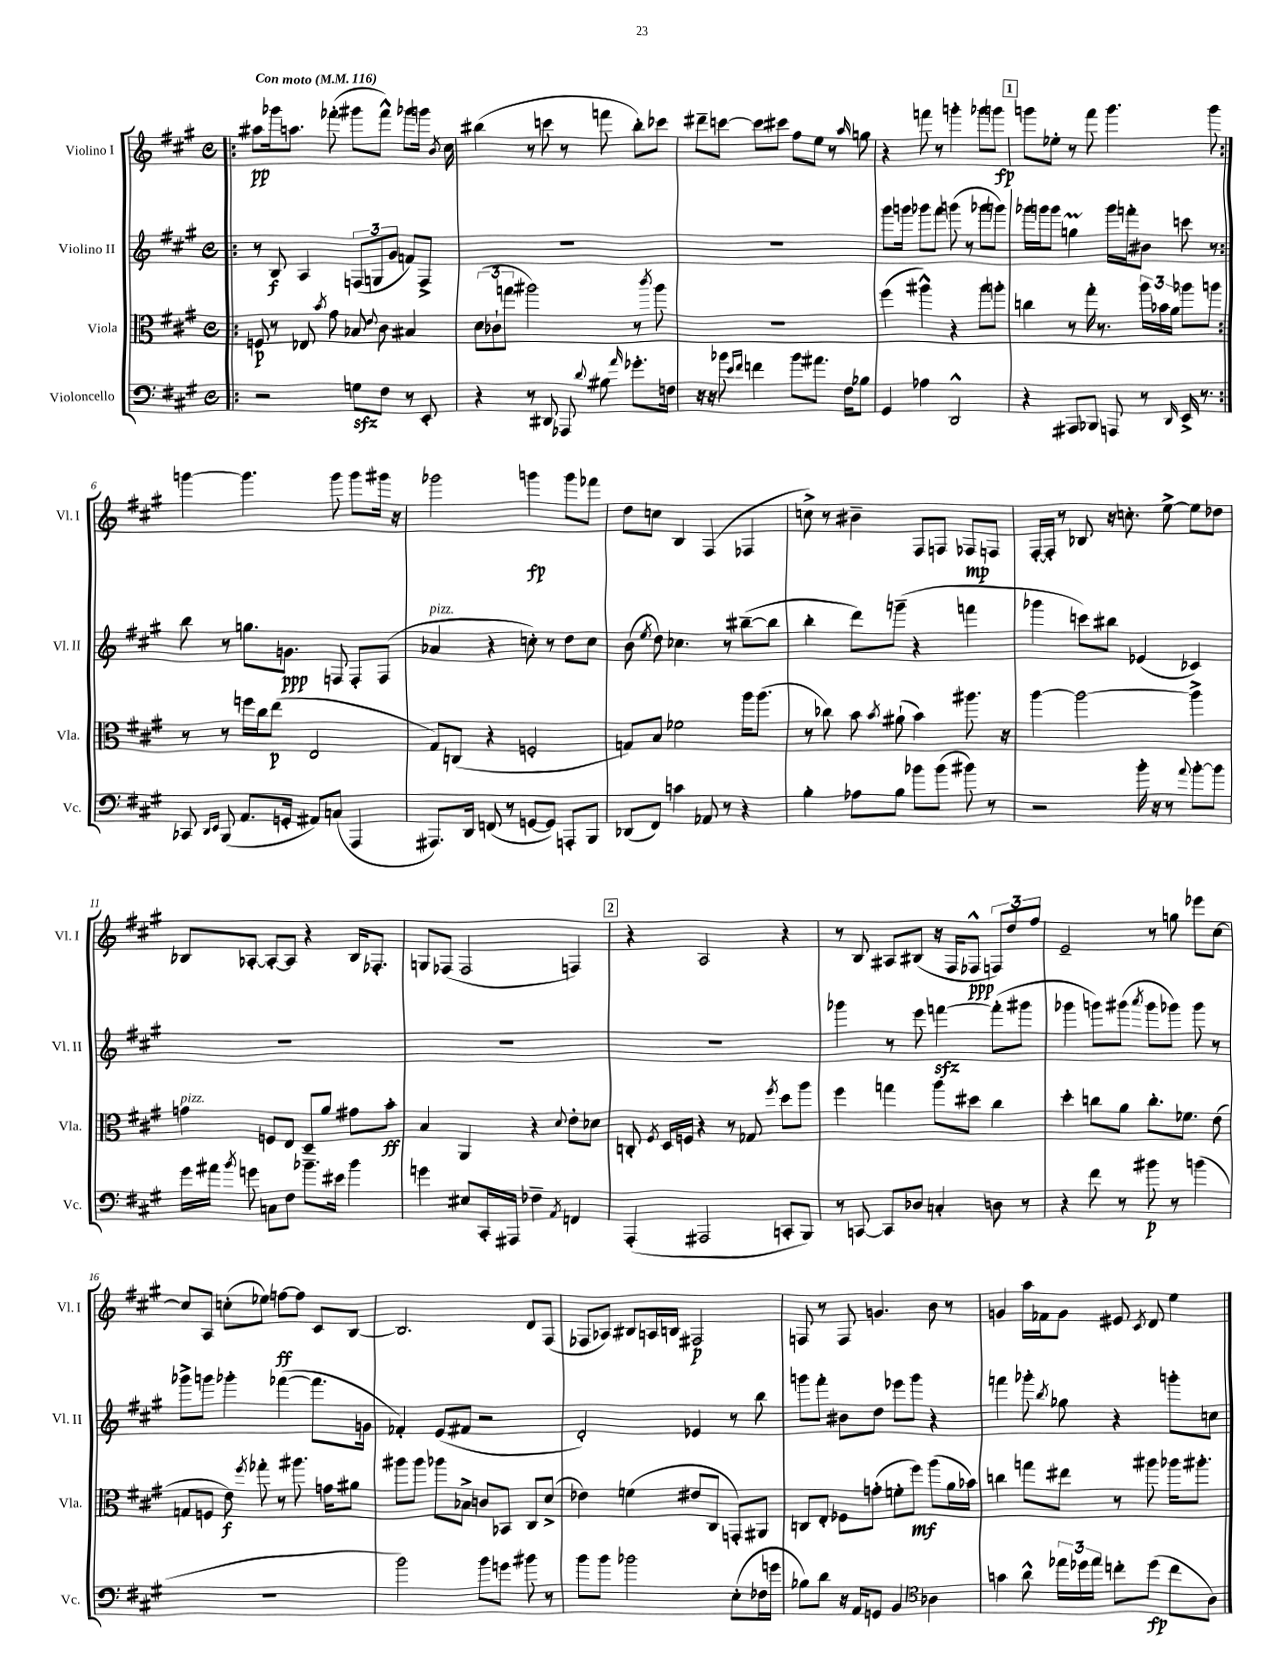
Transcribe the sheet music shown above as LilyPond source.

<<
\new StaffGroup <<
\new Staff = "s0" \with { instrumentName = "Violino I" shortInstrumentName = "Vl. I" } {
    \clef treble \key a \major \defaultTimeSignature \time 4/4 \tempo "Con moto" 4 = 116
    \autoBeamOff \repeat volta 2 { \bar ".|:" ais''8[\pp ges'''16 a''8.] fes'''8-.( gis'''8[ fes'''8]-^) ges'''8[ g'''16] \acciaccatura { b'8 } cis''16 |
    bis''4( r8 c'''8 r8 f'''8 bis''8[-.) ces'''8] |
    dis'''8[-- c'''8]~ c'''8[ cis'''8] fis''8[ e''8] r8 \grace { a''16 } g''8 |
    r4 f'''8 r8 g'''4-. ges'''8[ g'''8]\fp |
    \mark \markup { \box "1" } g'''8[ ees''8]-. r8 fis'''8 g'''4. g'''8 | }
    g'''4~ g'''4. g'''8 g'''8[ gis'''16] r16 |
    ges'''2 g'''4\fp g'''8[ fes'''8] |
    d''8[ c''8] b4 fis4( fes4 |
    c''8->) r8 bis'4-- fis8[ f8] fes8[\mp f8] |
    fis16[~-. fis16]-. r8 bes8 r16 c''8.-. e''8~-> e''8[ des''8] |
    bes8[ aes8]~-. aes8[~-. aes8] r4 bes16[ fes8.]-. |
    g8[ fes8]( fes2 f4) |
    \mark \markup { \box "2" } r4 a2 r4 |
    r8 b8 ais8[ bis8]( r16 fis16[ fes8]-^\ppp \tuplet 3/2 { f8[) d''8 fis''8] } |
    e'2-- r8 g''8 ees'''8[ cis''8]~ |
    cis''8[ a8] c''8[-.( ees''8]) f''8[~\ff f''8] cis'8[ b8]~ |
    b2. d'8[ fis8]( |
    fes8[ aes8]) bis8[ a16 b16] fis2\p |
    f8 r8 f8 g'4. b'8 r8 |
    g'4 a''16[ fes'16 g'8] eis'8 \acciaccatura { cis'8 } d'8 e''4 \bar "|." |
}
\new Staff = "s1" \with { instrumentName = "Violino II" shortInstrumentName = "Vl. II" } {
    \clef treble \key a \major \defaultTimeSignature \time 4/4
    \autoBeamOff \repeat volta 2 { \bar ".|:" r8 b8\f a4 \tuplet 3/2 { f8[( g8 gis'8] } f'8[) f8]-> |
    R1 |
    R1 |
    gis'''8.[ g'''16] ges'''8[ fis'''8] g'''8( r8 ges'''8[ g'''8]) |
    \mark \markup { \box "1" } ges'''16[ g'''16 g'''8] g''4\prall g'''16[ f'''16-. bis'8] c'''8 r8 | }
    b''8 r8 g''8.[ g'8.]\ppp f8 f8[-. f8]( |
    aes'4^\markup { \italic "pizz." } r4 c''8-.) r8 d''8[ c''8] |
    b'8( \acciaccatura { e''8 } d''8) ces''4. r8 bis''8[~--( bis''8] |
    b''4-. d'''8[) g'''8]--( r4 f'''4 |
    ges'''4 c'''8[) bis''8] ees'4( ces'4) |
    R1 |
    R1 |
    \mark \markup { \box "2" } R1 |
    ges'''4 r8 e'''8 f'''4~\sfz f'''8[-.( gis'''8] |
    ges'''4 g'''8[) gis'''8]( \acciaccatura { a'''8 } gis'''8[ ges'''8]) ges'''8 r8 |
    ges'''8[-> g'''8] ges'''4-. fes'''4~( fes'''8.[ g'16] |
    fes'4-.) e'8[( fis'8] r2 |
    d'2-.) ees'4 r8 b''8 |
    g'''8[ fis'''8]-. bis'8[ d''8] ees'''8[ g'''8] r4 |
    f'''4 ges'''8-. \acciaccatura { b''8 } ges''8 r4 g'''8[-. c''8] \bar "|." |
}
\new Staff = "s2" \with { instrumentName = "Viola" shortInstrumentName = "Vla." } {
    \clef alto \key a \major \defaultTimeSignature \time 4/4
    \autoBeamOff \repeat volta 2 { \bar ".|:" f8\p r8 ees8 \acciaccatura { b'8 } gis'8 bes8 \appoggiatura { e'8 } cis'8 bis4 |
    \tuplet 3/2 { d'8[( ces'8-! g''8] } ais''2) r8 \acciaccatura { cis'''8 } ais''8 |
    R1 |
    fis''4( ais''4-^) r4 ais''8[ a''8]-. |
    \mark \markup { \box "1" } c''4 r8 gis''16-. r8. \tuplet 3/2 { a''16[ bes'16 a'16] } aes''8[ a''8] | }
    r8 r8 f''16[ cis''16 e''8]\p( e2 |
    gis8[) c8]( r4 f2-. |
    g8[) b8] fes'2 a''16[ a''8.]( |
    r8 ces''8) b'8 \acciaccatura { b'8 } ais'8-!( b'4) ais''8. r16 |
    a''4~ a''2~ a''4-> |
    g'4^\markup { \italic "pizz." } f8[ e8] d8[-- a'8] gis'8[ b'8]-.\ff |
    b4 a,4 r4 \appoggiatura { d'8 } e'8[-. des'8] |
    \mark \markup { \box "2" } c8-. \acciaccatura { fis8 } d16[ f16] r4 r8 ges8 \acciaccatura { fis''8 } d''8[ a''8] |
    fis''4 g''4 a''8[ dis''8] cis''4 |
    d''4-. c''8[ a'8] c''8.[-. fes'8.] e'8( |
    g8[ f8] e'8\f) \acciaccatura { fis''8 } ges''8-. r8 ais''8. g'16[ ais'8] |
    ais''8[ ais''8] aes''8[ bes8]-> c'8[ bes,8] cis8[ d'8]->( |
    ees'4) f'4( eis'8[ cis8] g,8[-.) ais,8] |
    c8[ e8]-. fes8[ g'8]-.( f'8[-. fis''8]\mf) a''8[( a'16 bes'16]) |
    c''4 g''8[ eis''8] r8 ais''8 aes''16[ ais''8.]-. \bar "|." |
}
\new Staff = "s3" \with { instrumentName = "Violoncello" shortInstrumentName = "Vc." } {
    \clef bass \key a \major \defaultTimeSignature \time 4/4
    \autoBeamOff \repeat volta 2 { \bar ".|:" r2 g8[\sfz fis8] r8 e,8-. |
    r4 r8 dis,8 aes,,8 \appoggiatura { d'8 } bis8 \grace { a'16 } ges'8.[-. f16] |
    r16 r16 bes'8 \grace { e'16[ fis'16] } f'4 bes'8[ ais'8.] fis16[ bes8] |
    gis,4 aes4 d,2-^ |
    \mark \markup { \box "1" } r4 ais,,8[ bes,,8] a,,8 r8 \grace { d,16 } e,16-> r8. | }
    ces,8 \grace { d,16[ e,16] } b,,8( a,8.[ g,16]-. ais,8[) c8]( a,,4 |
    ais,,8.[) d,16] f,8( r8 g,8[~ g,8]) a,,8[-. b,,8] |
    des,8[( fis,8]) c'4 aes,8 r8 r4 |
    b4-. aes8[ b8] bes'8[ bes'8]( bis'8) r8 |
    r2 b'16-. r16 r8 \appoggiatura { a'8 } b'8[~-. b'8] |
    gis'16[ ais'16] \acciaccatura { b'8 } g'8 c8[ fis8] bes'8.[-- eis'16] bes'4 |
    g'4 eis8[ cis,16-. ais,,16] fes4-- \acciaccatura { a,8 } f,4 |
    \mark \markup { \box "2" } a,,4-.( ais,,2 c,8[-. b,,8]) |
    r8 c,8~ c,8[ des8] c4-. d8 r8 |
    r4 fis'8 r8 bis'8\p r8 b'4( |
    R1 |
    b'2) b'8[ g'8] bis'8 r8 |
    b'8[ b'8] bes'2 e8[-.( fes16 g'16] |
    bes8[) d'8] r16 a,16[ g,8] b,4 \clef tenor aes4 |
    g'4 a'8-^ \tuplet 3/2 { ees''16[ des''16 ees''16] } c''8[-. des''8]\fp( c''8[ a8]) \bar "|." |
}
>>
>>
